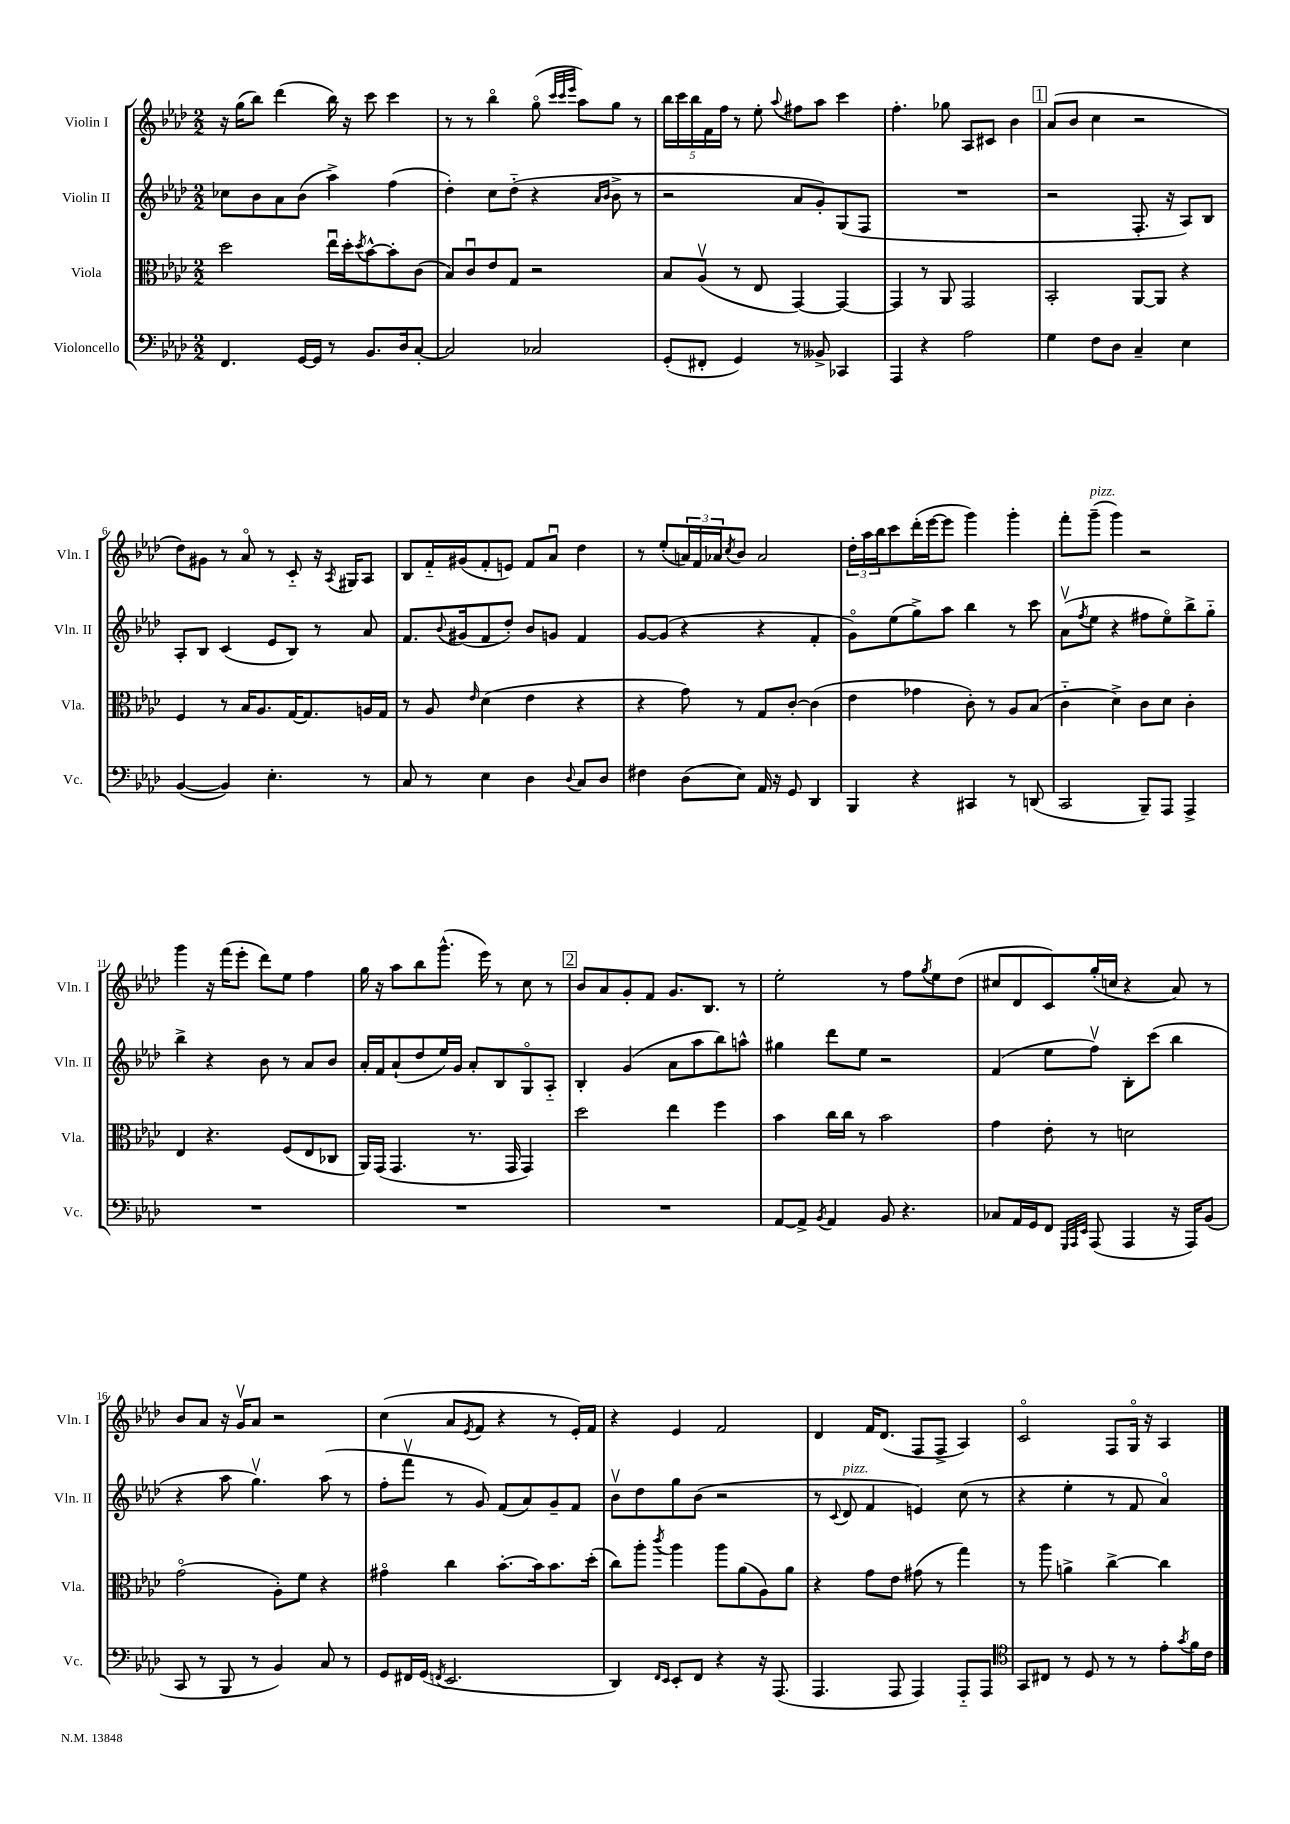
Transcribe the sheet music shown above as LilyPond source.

<<
\new StaffGroup <<
\new Staff = "s0" \with { instrumentName = "Violin I" shortInstrumentName = "Vln. I" } {
    \clef treble \key aes \major \numericTimeSignature \time 2/2
    r16 g''16( bes''8) des'''4( bes''16) r16 c'''8 c'''4 |
    r8 r8 bes''4\flageolet g''8\flageolet( \grace { c'''32 c'''32 ees'''32 } aes''8) g''8 r8 |
    \tuplet 5/4 { bes''16 c'''16 bes''16 f'16 f''16 } r8 ees''8-. \appoggiatura { aes''8 } fis''8 aes''8 c'''4 |
    f''4.-. ges''8 aes8 cis'8 bes'4 |
    \mark \markup { \box "1" } aes'8( bes'8 c''4 r2 |
    des''8) gis'8 r8 aes'8\flageolet r8 c'8-_ r16 \acciaccatura { aes8 } gis16 aes8 |
    bes8 f'16-_ gis'16( f'8-. e'8) f'8 aes'8\downbow des''4 |
    r8 ees''8-.( \tuplet 3/2 { a'16) f'16 aes'16 } \acciaccatura { c''8 } bes'8 aes'2 |
    \tuplet 3/2 { des''16-. aes''16 bes''16 } c'''8 des'''16-.( ees'''16~ ees'''8 g'''4) g'''4-. |
    f'''8-. g'''8--^\markup { \italic "pizz." }( g'''4) r2 |
    g'''4 r16 f'''16( ees'''8-. des'''8) ees''8 f''4 |
    g''16 r16 aes''8 bes''8 g'''8.-^( ees'''16) r8 c''8 r8 |
    \mark \markup { \box "2" } bes'8 aes'8 g'8-. f'8 g'8. bes8. r8 |
    ees''2-. r8 f''8 \acciaccatura { g''8 } ees''8 des''8( |
    cis''8 des'8 c'8) g''16-.( c''16 r4 aes'8) r8 |
    bes'8 aes'8 r16 g'16\upbow aes'8 r2 |
    c''4( aes'8 \acciaccatura { ees'8 } f'8 r4 r8 ees'16-.) f'16 |
    r4 ees'4 f'2 |
    des'4 f'16 des'8.( f8 f8-> aes4) |
    c'2\flageolet f8 g16\flageolet r16 aes4 \bar "|." |
}
\new Staff = "s1" \with { instrumentName = "Violin II" shortInstrumentName = "Vln. II" } {
    \clef treble \key aes \major \numericTimeSignature \time 2/2
    ces''8 bes'8 aes'8 bes'8( aes''4->) f''4( |
    des''4-.) c''8 des''8-_( r4 \grace { aes'16 bes'16 } bes'8-> r8 |
    r2 aes'8 g'8-.) g8( f8 |
    R1 |
    \mark \markup { \box "1" } r2 f8.-. r16 aes8) bes8 |
    aes8-. bes8 c'4( ees'8 bes8) r8 aes'8 |
    f'8. \appoggiatura { bes'8 } gis'16( f'8 des''8-.) bes'8 g'8 f'4 |
    g'8~ g'8( r4 r4 f'4-. |
    g'8\flageolet) ees''8( g''8->) aes''8 bes''4 r8 c'''8 |
    aes'8\upbow( \acciaccatura { f''8 } ees''8 r4 fis''8 ees''8\flageolet) bes''8-> g''8-_ |
    bes''4-> r4 bes'8 r8 aes'8 bes'8 |
    aes'16-. f'16 aes'8-!( des''8 ees''16) g'16 aes'8-. bes8 g8\flageolet aes8-_ |
    \mark \markup { \box "2" } bes4-. g'4( aes'8 aes''8 bes''8) a''8-^ |
    gis''4 des'''8 ees''8 r2 |
    f'4( ees''8 f''8\upbow) bes8-. c'''8( bes''4 |
    r4 aes''8 g''4.\upbow) aes''8( r8 |
    f''8-. f'''8\upbow r8 g'8) f'8( aes'8) g'8-- f'8 |
    bes'8\upbow des''8 g''8 bes'8( r2 |
    r8 \appoggiatura { c'8 } des'8^\markup { \italic "pizz." } f'4 e'4) c''8( r8 |
    r4 ees''4-. r8 f'8 aes'4\flageolet) \bar "|." |
}
\new Staff = "s2" \with { instrumentName = "Viola" shortInstrumentName = "Vla." } {
    \clef alto \key aes \major \numericTimeSignature \time 2/2
    des''2 ees''16\downbow des''16-. \acciaccatura { des''8 } bes'8~-^ bes'8-. c'8( |
    bes8) c'8\downbow ees'8 g8 r2 |
    bes8 aes8\upbow( r8 ees8 g,4~) g,4~ |
    g,4 r8 aes,8 g,2 |
    \mark \markup { \box "1" } bes,2-. aes,8~ aes,8 r4 |
    f4 r8 bes16 aes8. g16~ g8. a16 g16 |
    r8 aes8 \grace { ees'16 } des'4( ees'4 r4 |
    r4 g'8) r8 g8 c'8~-. c'4( |
    ees'4 ges'4 c'8-.) r8 aes8 bes8( |
    c'4-_ des'4->) c'8 des'8 c'4-. |
    ees4 r4. f8( ees8 ces8 |
    aes,16) g,16( g,4. r8. g,16 g,4) |
    \mark \markup { \box "2" } des''2 ees''4 f''4 |
    bes'4 c''16 c''16 r8 bes'2 |
    g'4 ees'8-. r8 d'2 |
    g'2\flageolet( aes8-.) f'8 r4 |
    gis'4\flageolet c''4 bes'8.~-. bes'16 bes'8. des''16-.( |
    c''8) aes''8-. \acciaccatura { c'''8 } aes''4 aes''8 aes'8( aes8) aes'8 |
    r4 g'8 ees'8 gis'8( r8 g''4) |
    r8 aes''8 a'4-> c''4~-> c''4 \bar "|." |
}
\new Staff = "s3" \with { instrumentName = "Violoncello" shortInstrumentName = "Vc." } {
    \clef bass \key aes \major \numericTimeSignature \time 2/2
    f,4. g,16~ g,16 r8 bes,8. des16 c8~-. |
    c2 ces2 |
    g,8-.( fis,8-. g,4) r8 beses,8-> ces,4 |
    aes,,4 r4 aes2 |
    \mark \markup { \box "1" } g4 f8 des8 c4-- ees4 |
    bes,4~( bes,4) ees4.-. r8 |
    c8 r8 ees4 des4 \appoggiatura { des8 } c8 des8 |
    fis4 des8( ees8) aes,16 r16 g,8 des,4 |
    bes,,4 r4 cis,4 r8 d,8( |
    c,2 bes,,8--) aes,,8 aes,,4-> |
    R1 |
    R1 |
    \mark \markup { \box "2" } R1 |
    aes,8~ aes,8-> \acciaccatura { bes,8 } aes,4 bes,8 r4. |
    ces8 aes,16 g,16 f,8 \grace { g,,32 aes,,32 ees,32 } aes,,8( aes,,4 r16 aes,,16) bes,8( |
    c,8 r8 bes,,8 r8 bes,4) c8 r8 |
    g,8 fis,16 g,16( \acciaccatura { f,8 } ees,2. |
    des,4) \grace { f,16 ees,16 } ees,8-. f,8 r4 r16 aes,,8.( |
    aes,,4. aes,,8 aes,,4) aes,,8-_ aes,,8 |
    \clef tenor g,8 cis8 r8 des8 r8 r8 ees'8-. \acciaccatura { g'8 } f'16 c'16 \bar "|." |
}
>>
>>
